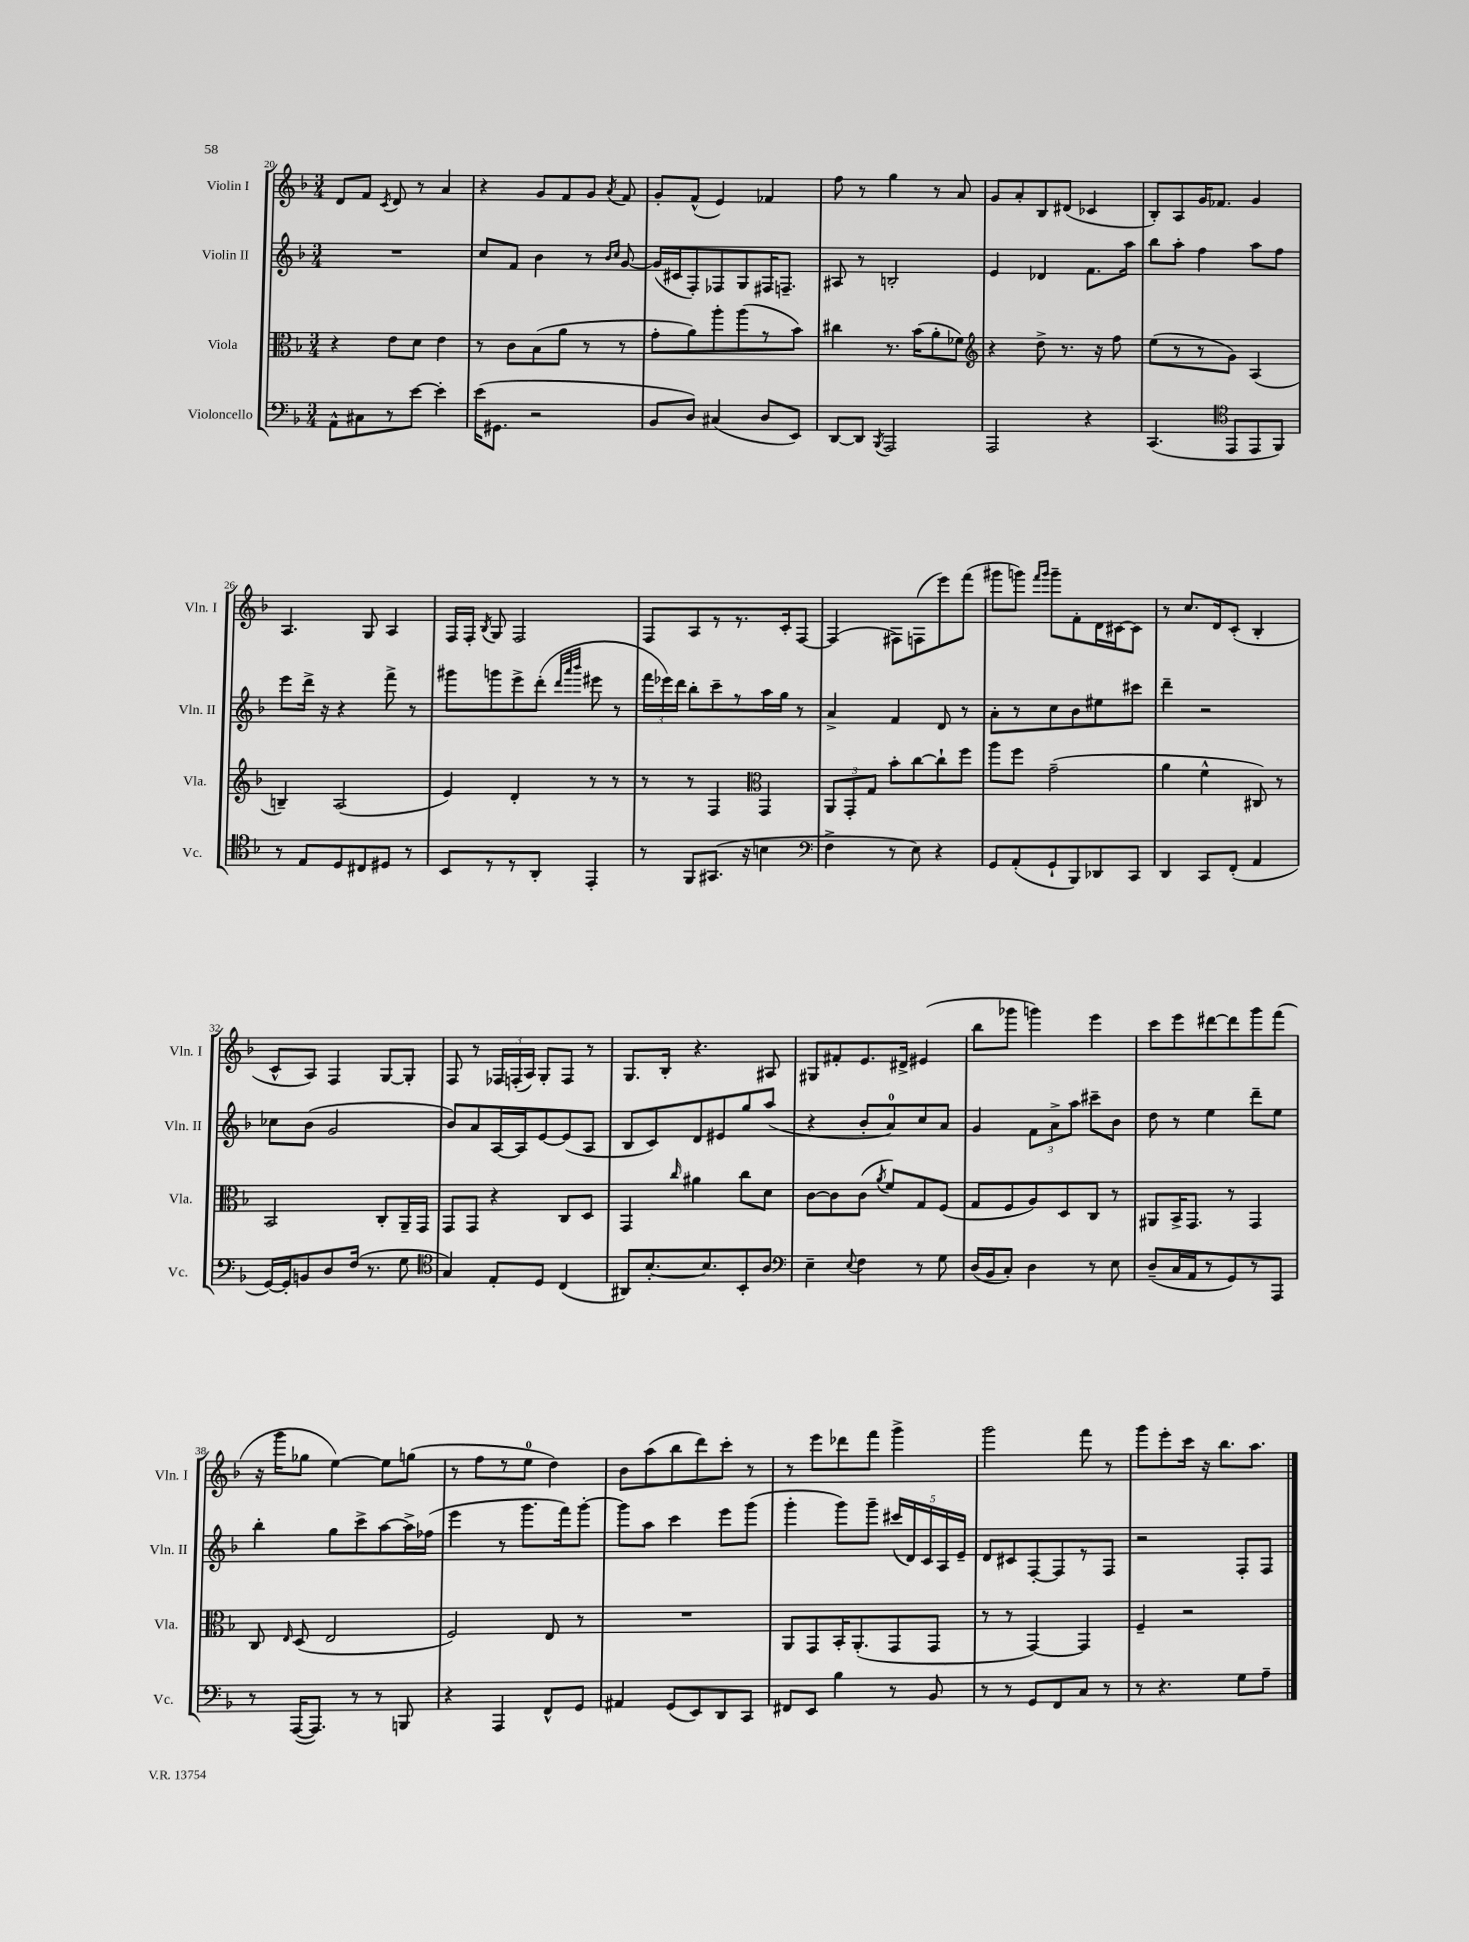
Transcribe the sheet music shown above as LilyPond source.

<<
\new StaffGroup <<
\new Staff = "s0" \with { instrumentName = "Violin I" shortInstrumentName = "Vln. I" } {
    \clef treble \key f \major \numericTimeSignature \time 3/4
    \autoBeamOff d'8[ f'8] \acciaccatura { c'8 } d'8 r8 a'4 |
    r4 g'8[ f'8 g'8] \acciaccatura { a'8 } f'8 |
    g'8[-. f'8]-^( e'4) fes'4 |
    f''8 r8 g''4 r8 a'8 |
    g'8[ a'8-. bes8 dis'8]( ces'4 |
    bes8[-.) a8 g'16 fes'8.] g'4 |
    a4. g8 a4 |
    f16[ f16]-. \acciaccatura { bes8 } g8 f2 |
    f8[ a8 r8 r8. c'16-. f8]~ |
    f4( fis8[) f8( e'''8) f'''8]( |
    gis'''8[ g'''8]) \grace { f'''16[ g'''16] } g'''8[-- f'8-. d'16 cis'16~ cis'8] |
    r8 c''8.[ d'16 c'8]-.( bes4-. |
    c'8[-^ a8]) f4 g8[~ g8]-. |
    f8 r8 \tuplet 3/2 { fes16[ f16-.( a16]) } g8[-. f8] r8 |
    g8.[ bes16]-. r4. ais8 |
    gis8[ fis'8-. e'8. dis'16]-> eis'4( |
    bes''8[ ges'''8] g'''4) e'''4 |
    c'''8[ e'''8 dis'''8~ dis'''8 g'''8 f'''8]( |
    r16 g'''16[ ges''8] e''4~) e''8[ g''8]( |
    r8 f''8[ r8 e''8]-0 d''4) |
    bes'8[ a''8( bes''8 d'''8) c'''8]-. r8 |
    r8 e'''8[ des'''8 f'''8] g'''4-> |
    g'''2 f'''8 r8 |
    g'''8[ e'''8-. c'''16] r16 bes''8.[ a''8.] \bar "|." |
}
\new Staff = "s1" \with { instrumentName = "Violin II" shortInstrumentName = "Vln. II" } {
    \clef treble \key f \major \numericTimeSignature \time 3/4
    \autoBeamOff R2. |
    c''8[ f'8] bes'4 r8 \grace { bes'16[ c''16] } g'8~ |
    g'16[( cis'16 f8-.) fes8 g8 fis16 f8.]-- |
    ais8 r8 b2-. |
    e'4 des'4 f'8.[ a''16] |
    bes''8[ a''8]-. f''4 a''8[ f''8] |
    e'''8[ d'''16]-> r16 r4 f'''8-> r8 |
    gis'''8[ g'''8 e'''8-> d'''8]-.( \grace { d'''32[ a'''32 bes'''32] } eis'''8 r8 |
    \tuplet 3/2 { f'''16[ ees'''16) d'''16] } bes''8[-. c'''8-- r8 a''16 g''16] r8 |
    a'4-> f'4 d'8 r8 |
    a'8[-. r8 c''8 bes'8 eis''8 cis'''8] |
    d'''4-- r2 |
    ces''8[ bes'8]( g'2 |
    bes'8[) a'8 a16~ a16 e'8~ e'8( a8] |
    bes8[ c'8) d'8 eis'8 g''8 a''8]( |
    r4 bes'8[-. a'8-0) c''8 a'8] |
    g'4 \tuplet 3/2 { f'8[ a'8-> a''8] } cis'''8[-- bes'8] |
    d''8 r8 e''4 d'''8[-- e''8] |
    bes''4-. g''8[ c'''8-> a''8~ a''16-> fes''16]( |
    e'''4 r8 g'''8.[ f'''16) g'''8]~-. |
    g'''8[ a''8] c'''4 e'''8[ g'''8]( |
    g'''4-. g'''8[) g'''8]-- \tuplet 5/4 { cis'''16[( d'16) c'16 a16 e'16]-- } |
    d'8[ cis'8 f8~-. f8 r8 f8] |
    r2 f8[-. f8] \bar "|." |
}
\new Staff = "s2" \with { instrumentName = "Viola" shortInstrumentName = "Vla." } {
    \clef alto \key f \major \numericTimeSignature \time 3/4
    \autoBeamOff r4 e'8[ d'8] e'4 |
    r8 c'8[ bes8( a'8] r8 r8 |
    g'8[-. a'8) a''8-. a''8( r8 bes'8]) |
    cis''4 r8. bes'16[( a'8-. fes'8]) |
    \clef treble r4 d''8-> r8. r16 f''8 |
    e''8[( r8 r8 g'8]) a4( |
    b4--) a2( |
    e'4) d'4-. r8 r8 |
    r8 r8 f4 \clef alto g,4 |
    \tuplet 3/2 { a,8[ g,8-. g8] } bes'8[-. c''8~ c''8-! f''8] |
    a''8[ f''8] g'2--( |
    a'4 f'4-^ cis8) r8 |
    bes,2 c8[-. a,16-- g,16] |
    g,8[ g,8] r4 c8[ d8] |
    g,4 \grace { c''16 } ais'4 c''8[ d'8] |
    c'8[~ c'8 c'8]( \acciaccatura { a'8 } f'8[) g8 f8]( |
    g8[ f8 a8) d8 c8] r8 |
    ais,8[ bes,16-> g,8.] r8 g,4 |
    c8 \grace { e16 } d8( e2 |
    f2) e8 r8 |
    R2. |
    a,8[ g,8 bes,16-. a,8.-.( g,8 g,8] |
    r8 r8 g,4~) g,4 |
    f4-- r2 \bar "|." |
}
\new Staff = "s3" \with { instrumentName = "Violoncello" shortInstrumentName = "Vc." } {
    \clef bass \key f \major \numericTimeSignature \time 3/4
    \autoBeamOff a,8[-^ cis8 r8 e'8]~ e'4-. |
    e'16[( gis,8.] r2 |
    bes,8[ d8]) cis4( d8[ e,8]) |
    d,8[~ d,8] \acciaccatura { bes,,8 } a,,2 |
    a,,2 r4 |
    c,4.( \clef tenor e,8[ e,8 f,8]) |
    r8 e8[ d8 cis8 dis8] r8 |
    bes,8[ r8 r8 a,8]-. e,4-. |
    r8 f,8[ gis,8.]( r16 b4 |
    \clef bass f4-> r8 e8) r4 |
    g,8[ a,8-.( g,8-! bes,,8) des,8 c,8] |
    d,4 c,8[ f,8]-.( a,4 |
    g,16[~) g,16-. b,8 d8 f16]( r8. g8 |
    \clef tenor g4) e8[-. d8] c4( |
    ais,8[) bes8.~-. bes8. bes,8-. a8] |
    \clef bass e4-- \appoggiatura { e8 } f4 r8 g8 |
    d16[( bes,16 c8]-.) d4 r8 e8 |
    d8[--( c16 a,16 r8 g,8) r8 a,,8] |
    r8 a,,16[~( a,,8.]) r8 r8 b,,8 |
    r4 a,,4 f,8[-^ g,8] |
    ais,4 g,8[( e,8) d,8 c,8] |
    fis,8[ e,8] bes4 r8 bes,8 |
    r8 r8 g,8[ f,8 c8] r8 |
    r8 r4. g8[ a8]-- \bar "|." |
}
>>
>>
\layout { \context { \Score currentBarNumber = #20 } }
